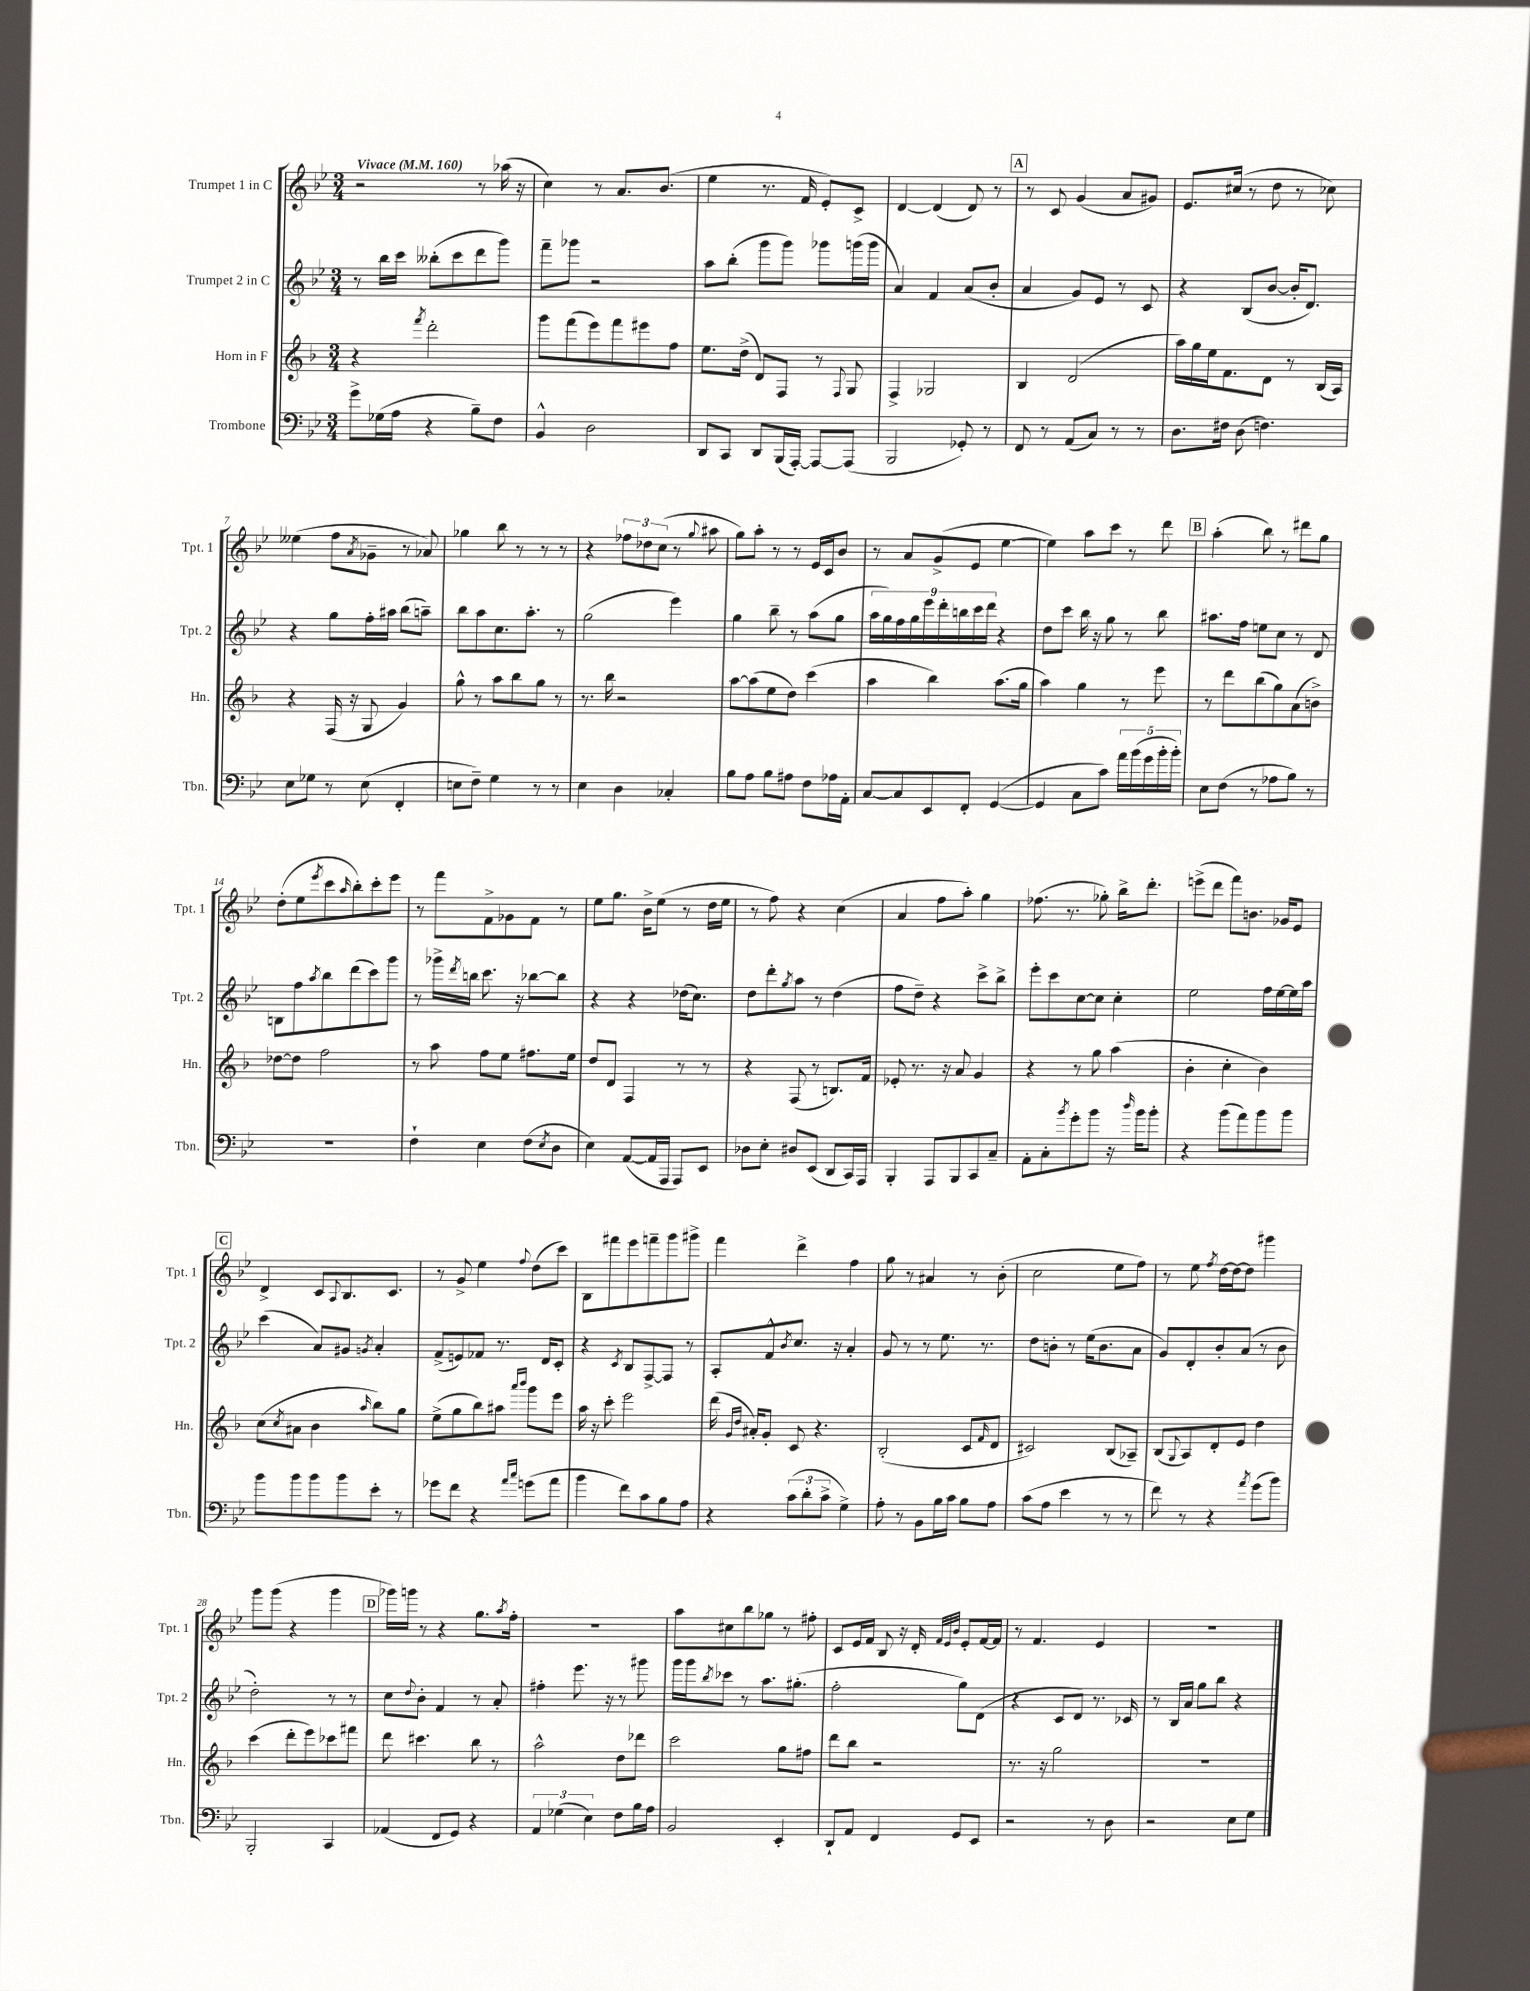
<<
\new StaffGroup <<
\new Staff = "s0" \with { instrumentName = "Trumpet 1 in C" shortInstrumentName = "Tpt. 1" } {
    \clef treble \key bes \major \numericTimeSignature \time 3/4 \tempo "Vivace" 4 = 160
    r2 r8 aes''16( r16 |
    c''4) r8 a'8. bes'8.( |
    ees''4 r8. f'16 ees'8-.) c'8-> |
    d'4~ d'4( d'8) r8 |
    \mark \markup { \box "A" } r8 c'8 g'4( a'8 gis'8) |
    ees'8. cis''16( r8 d''8 r8 ces''8) |
    eeses''4( f''8 \acciaccatura { a'8 } ges'8-- r8 aes'8) |
    ges''4 bes''8 r8 r8 r8 |
    r4 \tuplet 3/2 { fes''8 des''8 c''8( } r8 \appoggiatura { g''8 } ais''8 |
    g''8) a''8-. r8 r8 ees'16 c'16 bes'8 |
    r8 a'8 g'8->( ees'8 ees''4~ |
    ees''4) a''8 c'''8 r8 d'''8 |
    \mark \markup { \box "B" } a''4-.( bes''8) r8 dis'''8 g''8 |
    d''8-.( ees''8 \acciaccatura { ees'''8 } c'''8 \grace { a''16 } bes''8-.) c'''8-. ees'''8 |
    r8 f'''8 f'8-> ges'8 f'8 r8 |
    ees''8 g''8. bes'16-> ees''8( r8 d''16 ees''16 |
    r8 f''8) r4 c''4( |
    a'4 f''8 a''8-.) g''4 |
    fes''8.( r8. ges''8-.) bes''16-> d'''8.-. |
    e'''8->( d'''8 f'''8) b'8. ges'16 ees'8 |
    \mark \markup { \box "C" } d'4-> c'8 \appoggiatura { a8 } bes8. c'8. |
    r8 g'8-> ees''4 \appoggiatura { f''8 } d''8( c'''8) |
    bes8 fis'''8 ees'''8 f'''8-- g'''8 gis'''8-> |
    f'''4 d'''4-> f''4 |
    g''8 r8 ais'4 r8 bes'8-.( |
    c''2 ees''8 f''8) |
    r8 ees''8 \acciaccatura { f''8 } d''16~ d''16~ d''8 gis'''4 |
    g'''8 g'''8( r4 g'''4 |
    \mark \markup { \box "D" } ges'''16) g'''16 r8 r4 g''8. \acciaccatura { a''8 } f''16-. |
    R2. |
    a''8 cis''8 bes''8 ges''8 r8 fis''8-. |
    c'8 ees'16 f'16 bes8 r16 d'16-. \grace { f'32 ees'32 bes'32 } ees'8-. f'16~ f'16 |
    r8 f'4. ees'4 |
    R2. \bar "|." |
}
\new Staff = "s1" \with { instrumentName = "Trumpet 2 in C" shortInstrumentName = "Tpt. 2" } {
    \clef treble \key bes \major \numericTimeSignature \time 3/4
    r8 bes''16 c'''16 beses''8-.( c'''8 d'''8 g'''8) |
    f'''8-- ges'''8 r2 |
    a''8 bes''8-.( g'''8 g'''8) ges'''8 g'''16( g'''16 |
    a'4) f'4 a'8( bes'8-. |
    \mark \markup { \box "A" } a'4 g'8) ees'8 r8 c'8 |
    r4 bes8( bes'8~ bes'16-. d'8.) |
    r4 g''8 f''16-. ais''16 bes''8( a''8--) |
    bes''8 a''8 c''8. a''8.-. r8 |
    g''2( ees'''4) |
    g''4 bes''8-- r8 a''8( g''8 |
    \tuplet 9/8 { a''16 g''16) f''16 g''16 ees'''16 d'''16-. b''16 c'''16 d'''16 } r4 |
    d''8 c'''8 bes''16 r16 g''8 r8 bes''8 |
    \mark \markup { \box "B" } ais''8. f''16 e''8 c''8 r8 d'8 |
    b8 f''8 \acciaccatura { a''8 } bes''8 d'''8( c'''8) g'''8 |
    r8 ges'''16-> \acciaccatura { d'''8 } b''16 c'''8. r16 bes''8~ bes''8 |
    r4 r4 des''16( c''8.) |
    d''8 d'''8-. \acciaccatura { g''8 } a''8 r8 d''4( |
    f''8 d''8--) r4 c'''8-> bes''8-> |
    ees'''8-. c'''8 c''8~ c''8 c''4-. |
    ees''2 f''16 ees''16~ ees''16 a''16 |
    \mark \markup { \box "C" } c'''4( a'8) gis'8 \acciaccatura { g'8 } a'4-. |
    f'8->( e'8) fes'8 r8. d'16 c'8-. |
    r4 \acciaccatura { c'8 } bes8 f8~-> f8 r8 |
    a8-. f'8-^ \acciaccatura { bes'8 } c''8. r16 a'4-. |
    g'8 r8 r8 ees''8. r8. |
    d''8 b'8-. r8 ees''16( b'8. a'8 |
    g'8) d'8-. bes'8-. a'8( r8 bes'8 |
    d''2-.) r8 r8 |
    \mark \markup { \box "D" } c''8 \appoggiatura { d''8 } bes'8-. f'4 r8 a'8-. |
    fis''4-. ees'''8. r16 r8 gis'''8 |
    g'''16 g'''16 \acciaccatura { bes''8 } ces'''8 r8 a''8. gis''8.-.( |
    f''2-. g''8) d'8( |
    r4 c'8 d'8) r8. ces'16 |
    r8 bes16 a'16 g''8 bes''8 r4 \bar "|." |
}
\new Staff = "s2" \with { instrumentName = "Horn in F" shortInstrumentName = "Hn." } {
    \clef treble \key f \major \numericTimeSignature \time 3/4
    r4 \acciaccatura { f'''8 } d'''2-. |
    g'''8 f'''8( e'''8) f'''8 eis'''8 f''8 |
    e''8. d''16->( d'8) f8 r8 \appoggiatura { f8 } g8 |
    f4-> ges2 |
    \mark \markup { \box "A" } bes4 d'2( |
    a''16) g''16 e''16 f'8. d'8 r8 bes16( a16) |
    r4 f16( r16 g8 g'4) |
    g''8-^ r8 a''8 bes''8 g''8 r8 |
    r8. bes''16 r2 |
    a''8~ a''8( e''8 d''8) c'''4( |
    a''4 bes''4) a''8.( g''16 |
    a''4) g''4 r8 e'''8 |
    \mark \markup { \box "B" } r8 d'''8 bes''8( g''8) a'8( b'8->) |
    des''8~ des''8 f''2 |
    r8 a''8 f''8 e''8 fis''8. e''16 |
    d''8 d'8 f4 r8 r8 |
    r4 f8( r8 b8.) f'16 |
    ees'8-. r8. r16 a'8 g'4 |
    r4 r8 g''8 a''4( |
    bes'4-. c''4-. bes'4) |
    \mark \markup { \box "C" } c''8( \acciaccatura { c''8 } ais'8 bes'4 \grace { a''16 } bes''8) g''8 |
    e''8->( g''8 bes''8) ais''8 \grace { a'''16 bes'''16 } g'''8 e'''8 |
    a''16 r16 c'''8-. e'''2 |
    d'''16( \grace { g'16 d''16 } ais'16-.) g'8-. c'8 r4. |
    bes2-.( c'8 \grace { f'16 } d'8 |
    cis'2) bes8( aes8--) |
    bes8( \appoggiatura { g8 } a8) d'8-. e'8 d''4 |
    c'''4( d'''8-. e'''8) ces'''8 fis'''8 |
    \mark \markup { \box "D" } d'''8 cis'''4. bes''8 r8 |
    a''2-^ d''8 des'''8 |
    c'''2 g''8 fis''8 |
    d'''8 bes''8 r2 |
    r8. r16 g''2 |
    R2. \bar "|." |
}
\new Staff = "s3" \with { instrumentName = "Trombone" shortInstrumentName = "Tbn." } {
    \clef bass \key bes \major \numericTimeSignature \time 3/4
    g'8-> ges16( a16 r4 bes8--) f8 |
    bes,4-^ d2 |
    d,8 c,8 d,8 bes,,16( a,,16~-.) a,,8~ a,,8( |
    bes,,2 ges,8-.) r8 |
    \mark \markup { \box "A" } f,8 r8 a,8( c8) r8 r8 |
    d8. fis16 d8( f4.) |
    ees8 ges8 r8 ees8( f,4-. |
    e8 f8--) g4 r8 r8 |
    ees4 d4 ces4-. |
    bes8 a8 bes8 ais8 f8 aes16 a,16-. |
    c8~ c8 ees,8 f,8-. g,4~( |
    g,4 c8 c'8) \tuplet 5/4 { a'16 bes'16( g'16 bes'16-. bes'16-.) } |
    \mark \markup { \box "B" } ees8 f8( r8 aes8 bes8) r8 |
    R2. |
    f4-! ees4 f8( \acciaccatura { ees8 } d8 |
    ees4) a,8~( a,16 a,,16 a,,8) ees,8 |
    des8 ees8-. dis8 ees,8( d,8 c,16) a,,16 |
    bes,,4-. a,,8 bes,,8 c,8 c8-- |
    a,8-. c8-. \acciaccatura { bes'8 } g'8-. bes'8 r16 \grace { d''16 } bes'16 bes'8-. |
    r4 bes'8( a'8) bes'8 bes'8 |
    \mark \markup { \box "C" } bes'8 bes'8 bes'8 bes'8 ees'8-. r8 |
    ges'8 f'8 r4 \grace { a'16 c''16 } g'8( a'8 |
    bes'4 f'8) c'8 bes8 a8 |
    r4 \tuplet 3/2 { c'8( d'8-. c'8-> } g4->) |
    a8-. r8 bes,8 bes16 c'16 bes8 a8 |
    c'8( a8 ees'4 r8 r8 |
    f'8) r8 r4 \acciaccatura { a'8 } g'8( bes'8) |
    bes,,2-. c,4 |
    \mark \markup { \box "D" } aes,4( f,8 g,8) r4 |
    \tuplet 3/2 { a,4 ges4( ees4) } f8 bes16 a16 |
    bes,2 ees,4-. |
    d,8-! a,8 f,4 g,8 ees,8 |
    r2 r8 d8 |
    r2 ees8 g8 \bar "|." |
}
>>
>>
